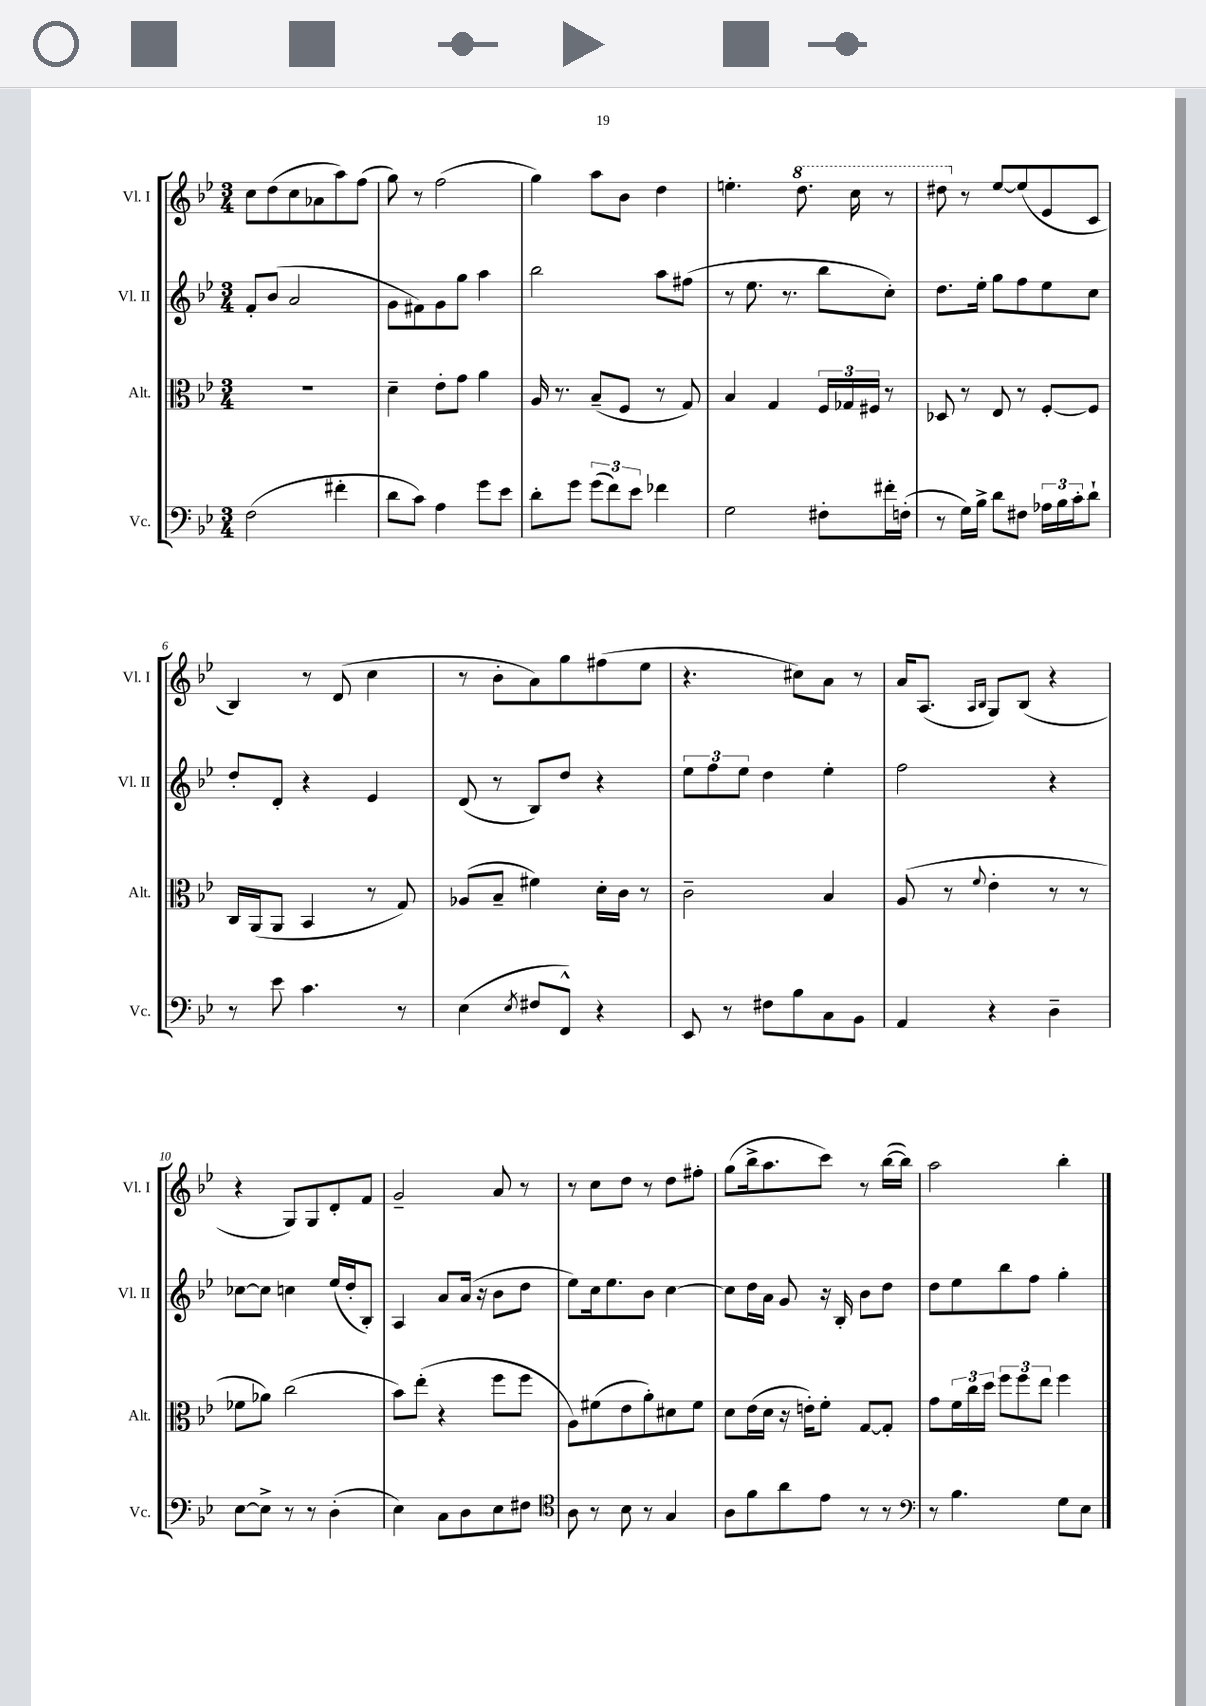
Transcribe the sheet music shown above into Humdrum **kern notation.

**kern	**kern	**kern	**kern
*staff4	*staff3	*staff2	*staff1
*clefF4	*clefC3	*clefG2	*clefG2
*k[b-e-]	*k[b-e-]	*k[b-e-]	*k[b-e-]
*M3/4	*M3/4	*M3/4	*M3/4
(2F	2.r	8f'	8cc
.	.	(8b-	(8dd
.	.	2a	8cc
.	.	.	8a-
4f#'	.	.	8aa)
.	.	.	(8ff
=	=	=	=
8d	4d~	8g	8gg)
8c)	.	8f#)	8r
4A	8e-'	8g	(2ff
.	8g	8gg	.
8g	4a	4aa	.
8e-	.	.	.
=	=	=	=
8d'	16A	2bb-	4gg)
.	8.r	.	.
8g	.	.	.
(12g	(8B-~	.	8aa
12f)	.	.	.
.	8F	.	8b-
12e-	.	.	.
4f-	8r	8aa	4dd
.	8G)	(8ff#	.
=	=	=	=
2G	4B-	8r	4.ee'
.	.	8.ee-	.
.	4G	.	.
.	.	8.r	.
.	.	.	8.ddd
8F#'	24F	8bb-	.
.	24G-	.	.
.	.	.	16ccc
.	24F#	.	.
16f#'	8r	8cc')	8r
(16F'	.	.	.
=	=	=	=
8r	8D-	8.dd	8ddd#
16G)	8r	.	8r
16B-^	.	16ee-'	.
8d	8E-	8gg	[8ee-
8F#	8r	8ff	(8ee-]
24A-	[8F'	8ee-	8e-
24B-	.	.	.
24c'	.	.	.
8d`	8F]	8cc	8c
=	=	=	=
8r	16C	8dd'	4B-)
.	(16AA	.	.
8e-	8AA	8d'	.
4.c	4BB-	4r	8r
.	.	.	(8d
.	8r	4e-	4cc
8r	8G)	.	.
=	=	=	=
(4E-	(8A-	(8d	8r
.	8B-~	8r	8b-'
8qE-	.	.	.
8F#	4f#)	8B-)	8a)
8FF^^)	.	8dd	8gg
4r	16d'	4r	(8ff#
.	16c	.	.
.	8r	.	8ee-
=	=	=	=
8EE-	2c~	12ee-	4.r
.	.	12ff	.
8r	.	.	.
.	.	12ee-	.
8F#	.	4dd	.
8B-	.	.	8cc#)
8C	4B-	4ee-'	8a
8BB-	.	.	8r
=	=	=	=
4AA	(8A	2ff	16a
.	.	.	(8.A
.	8r	.	.
.	.	.	16qqA
.	8qqf	.	16qqB-
4r	4e-'	.	8G)
.	.	.	(8B-
4D~	8r	4r	4r
.	8r	.	.
=	=	=	=
[8E-	8f-	[8cc-	4r
8E-^]	8a-)	8cc-]	.
8r	(2cc	4cc	8G)
8r	.	.	8G
(4D'	.	(16ee-	8d'
.	.	16dd'	.
.	.	8B-')	8f
=	=	=	=
4E-)	8b-)	4A	2g~
.	(8ee-'	.	.
8C	4r	8a	.
8D	.	(16a	.
.	.	16r	.
8E-	8ff	8b-	8a
8F#	8ff	8dd	8r
=	=	=	=
*clefC4	*	*	*
8A	8A)	8ee-)	8r
8r	(8f#	16cc	8cc
.	.	8.ee-	.
8B-	8e-	.	8dd
8r	8a')	8b-	8r
4G	8d#	[4cc	8dd
.	8f#	.	8ff#'
=	=	=	=
8A	8d	8cc]	(8gg
8f	(16e-	16dd	16bb-^
.	16d	16a	8.aa
8a	16r	8g	.
.	16e')	.	.
8e-	8f'	16r	8ccc)
.	.	16B-'	.
8r	[8G	8b-	8r
8r	8G']	8dd	([16bb-
.	.	.	16bb-])
=	=	=	=
*clefF4	*	*	*
8r	8g	8dd	2aa
4.B-	24f	8ee-	.
.	24cc	.	.
.	24dd	.	.
.	12ff	8bb-	.
.	12ff	.	.
.	.	8ff	.
.	12ee-	.	.
8G	4ff	4gg'	4bb-'
8E-	.	.	.
==	==	==	==
*-	*-	*-	*-
